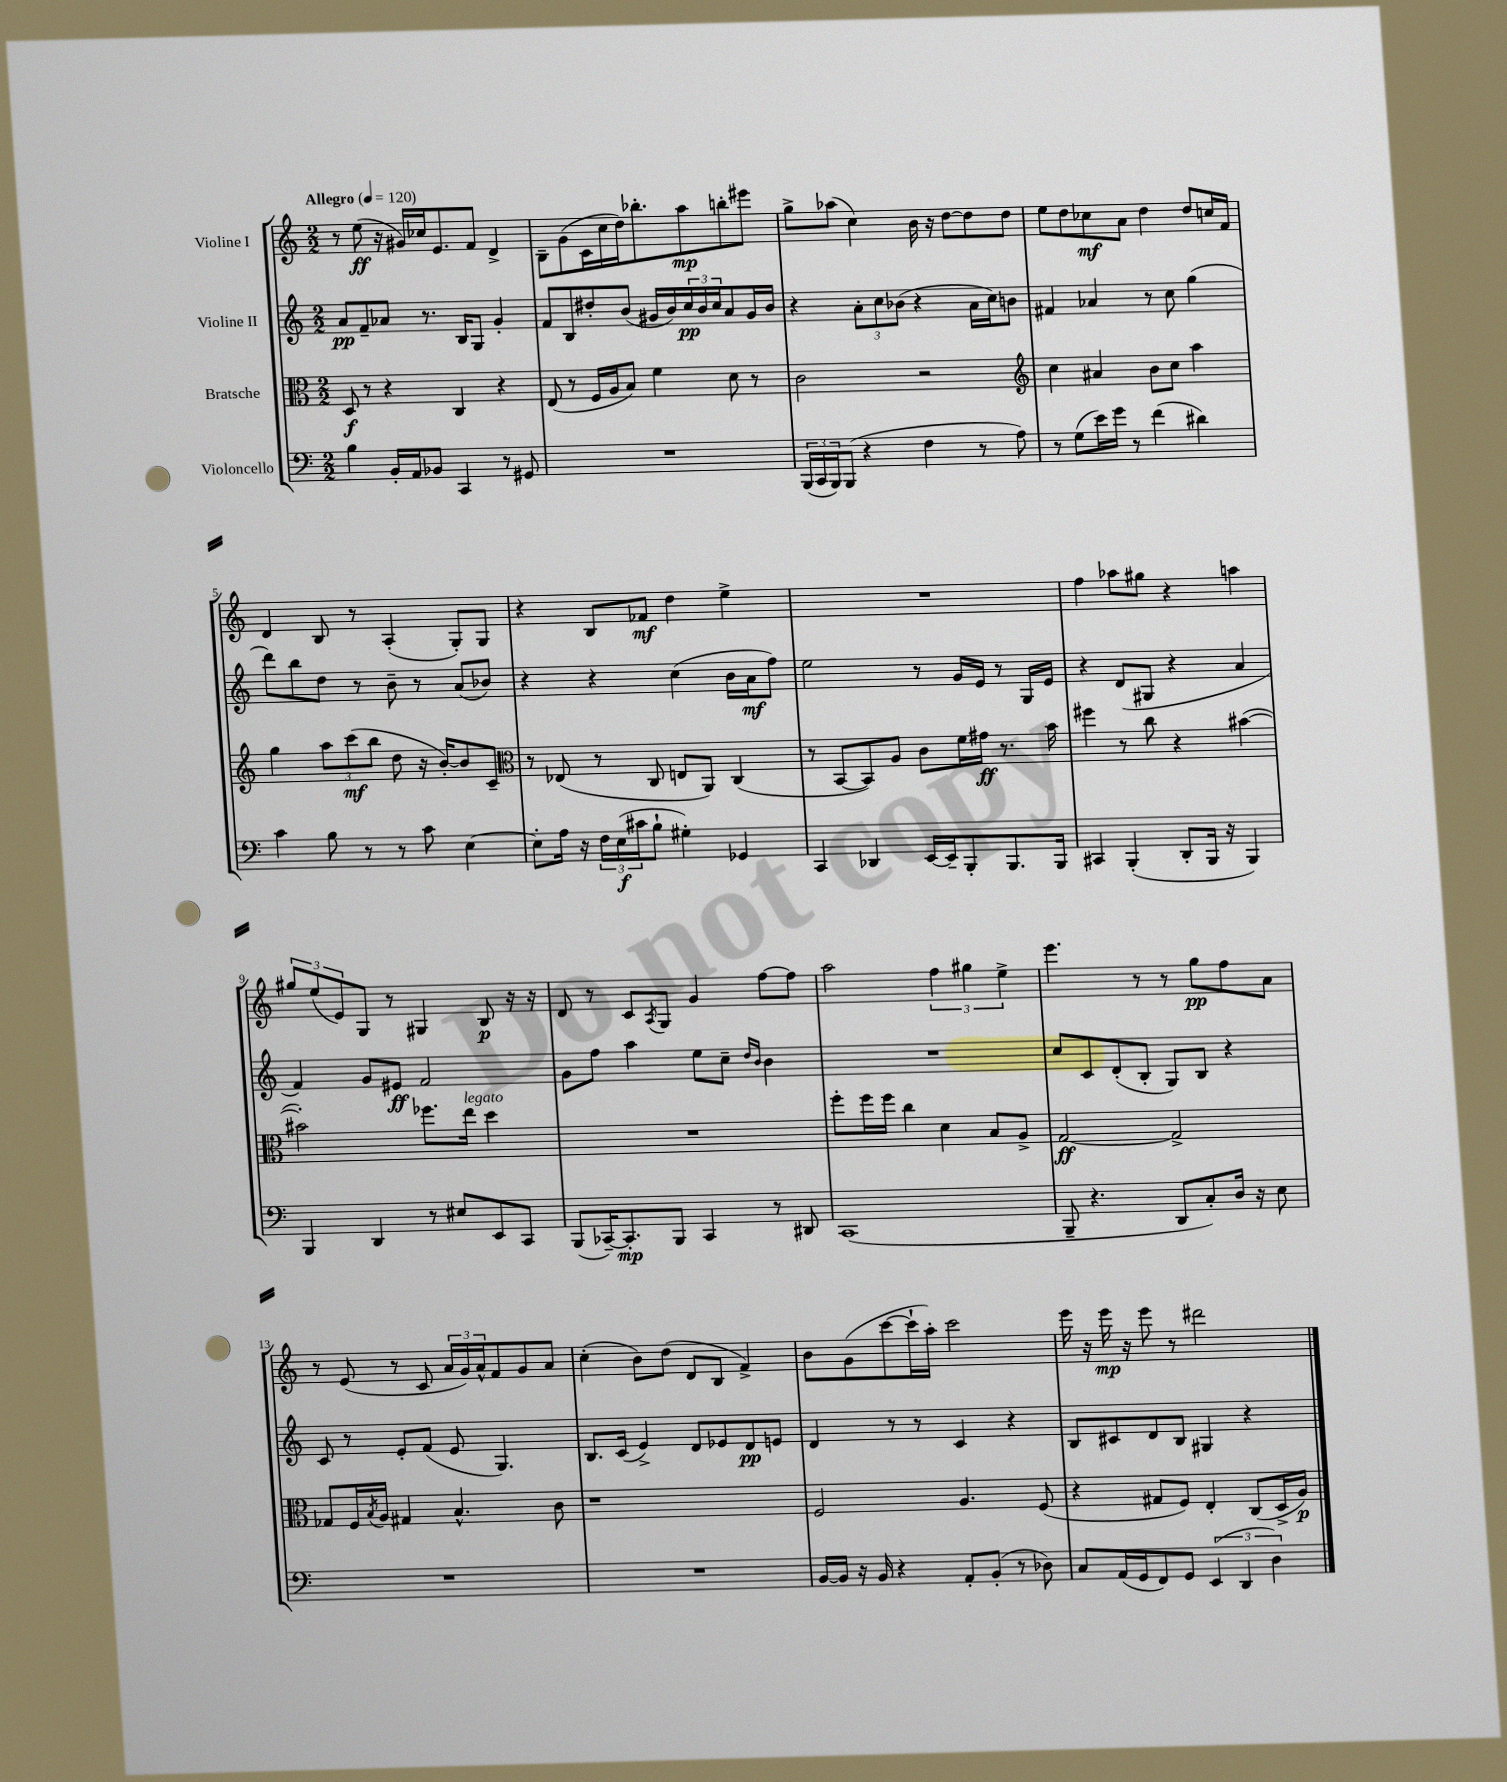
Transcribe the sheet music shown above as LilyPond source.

<<
\new StaffGroup <<
\new Staff = "s0" \with { instrumentName = "Violine I" } {
    \clef treble \key c \major \numericTimeSignature \time 2/2 \tempo "Allegro" 4 = 120
    r8 e''8\ff( r16 gis'16) ces''16 e'8. f'8 d'4-> |
    b8-- g'8( c'16 c''16 d''16) bes''8.-. a''8\mp b''8-. eis'''8 |
    g''8-> aes''8( c''4) b'16 r16 d''8~ d''8 d''8 |
    e''8 d''8 ces''8\mf a'8 d''4 d''8 c''16 f'16 |
    d'4 b8 r8 a4-.( g8-.) g8 |
    r4 b8 fes'8\mf d''4 e''4-> |
    R1 |
    f''4 aes''8 gis''8 r4 a''4 |
    \tuplet 3/2 { gis''8 e''8( e'8) } g8 r8 gis4 b8\p r16 r16 |
    d'8 r8 c'8 \acciaccatura { a8 } g8 g'4 f''8~ f''8 |
    a''2 \tuplet 3/2 { f''4 gis''4 e''4-> } |
    e'''4. r8 r8 g''8\pp f''8 a'8 |
    r8 e'8( r8 c'8 \tuplet 3/2 { a'16 g'16) a'16-^ } f'8 g'8 a'8 |
    c''4-.( b'8) d''8( d'8 b8 f'4->) |
    b'8 g'8( c'''8~ c'''16-! a''16-.) c'''2 |
    e'''16 r16 e'''16\mp r16 e'''8 r8 dis'''2 \bar "|." |
}
\new Staff = "s1" \with { instrumentName = "Violine II" } {
    \clef treble \key c \major \numericTimeSignature \time 2/2
    a'8\pp f'8-- aes'8 r8. b16 g8 g'4-. |
    f'8 b8 dis''8-. b'8( gis'16 b'16) \tuplet 3/2 { c''16\pp b'16 c''16 } a'8 gis'16 b'16 |
    r4 \tuplet 3/2 { a'8-. c''8 bes'8( } r4 a'16 c''16) b'8 |
    fis'4 aes'4 r8 c''8 g''4( |
    d'''8) b''8 d''8 r8 b'8-- r8 a'8( bes'8) |
    r4 r4 c''4( b'16 a'16\mf f''8) |
    e''2 r8 g'16 e'16 r8 g16 e'16 |
    r4 d'8( gis8 r4 a'4 |
    f'4) g'8 eis'8\ff f'2 |
    g'8 f''8 a''4 e''8 c''8-- \grace { d''16 b'16 } b'4 |
    R1 |
    c''8 c'8 d'8-.( b8-. g8) b8 r4 |
    c'8 r8 e'8-. f'8( e'8 g4.) |
    b8. c'16( e'4->) d'8 ees'8 d'8\pp e'8 |
    d'4 r8 r8 c'4 r4 |
    b8 cis'8 d'8 b8 gis4 r4 \bar "|." |
}
\new Staff = "s2" \with { instrumentName = "Bratsche" } {
    \clef alto \key c \major \numericTimeSignature \time 2/2
    d8\f r8 r4 c4 r4 |
    e8( r8 f16 a16 b8) f'4 d'8 r8 |
    c'2 r2 |
    \clef treble c''4 ais'4 b'8 c''8 a''4 |
    g''4 \tuplet 3/2 { a''8 c'''8\mf( b''8 } d''8 r16 b'16~-.) b'8 c'8-- |
    \clef alto r8 ees8( r8 c8 e8 a,8) c4( |
    r8 b,8~ b,8) a8 c'8 f'16 gis'16\ff r8. b'16 |
    fis''4 r8 c''8 r4 bis'4~( |
    bis'2-.) fes''8. e''16^\markup { \italic "legato" } d''4 |
    R1 |
    f''8-. f''16 f''16 c''4 d'4 b8 a8-> |
    g2~\ff g2-> |
    ges8 f16 \acciaccatura { b8 } a16 gis4 b4.-^ c'8 |
    r1 |
    f2 a4. f8( |
    r4 gis8 f8) e4-. c8( d16-> a16\p) \bar "|." |
}
\new Staff = "s3" \with { instrumentName = "Violoncello" } {
    \clef bass \key c \major \numericTimeSignature \time 2/2
    b4 b,16-. a,16 bes,8 c,4 r8 gis,8 |
    R1 |
    \tuplet 3/2 { b,,16( c,16 b,,16) } b,,8( r4 f4 r8 a8) |
    r8 g8( e'16) g'16 r8 f'4( dis'4) |
    c'4 b8 r8 r8 c'8 e4~ |
    e8-. a16 r16 \tuplet 3/2 { f16 e16\f( cis'16 } b8-! gis4-.) ges,4 |
    c,4 des,4 e,16~ e,16-- b,,8-. b,,8. b,,16 |
    cis,4 b,,4-.( d,8-. b,,16 r16 b,,4) |
    b,,4 d,4 r8 eis8 e,8 c,8 |
    b,,8( ces,16~--) ces,8.-.\mp b,,8 ces,4 r8 dis,8 |
    c,1( |
    b,,8-- r4. d,8 c8-.) d16 r16 e8 |
    R1 |
    R1 |
    b,16~ b,16 r16 b,16 r4 a,8-. b,8-.( r8 des8) |
    c8 a,16( g,16 f,8) g,8 \tuplet 3/2 { e,4( d,4 d4) } \bar "|." |
}
>>
>>
